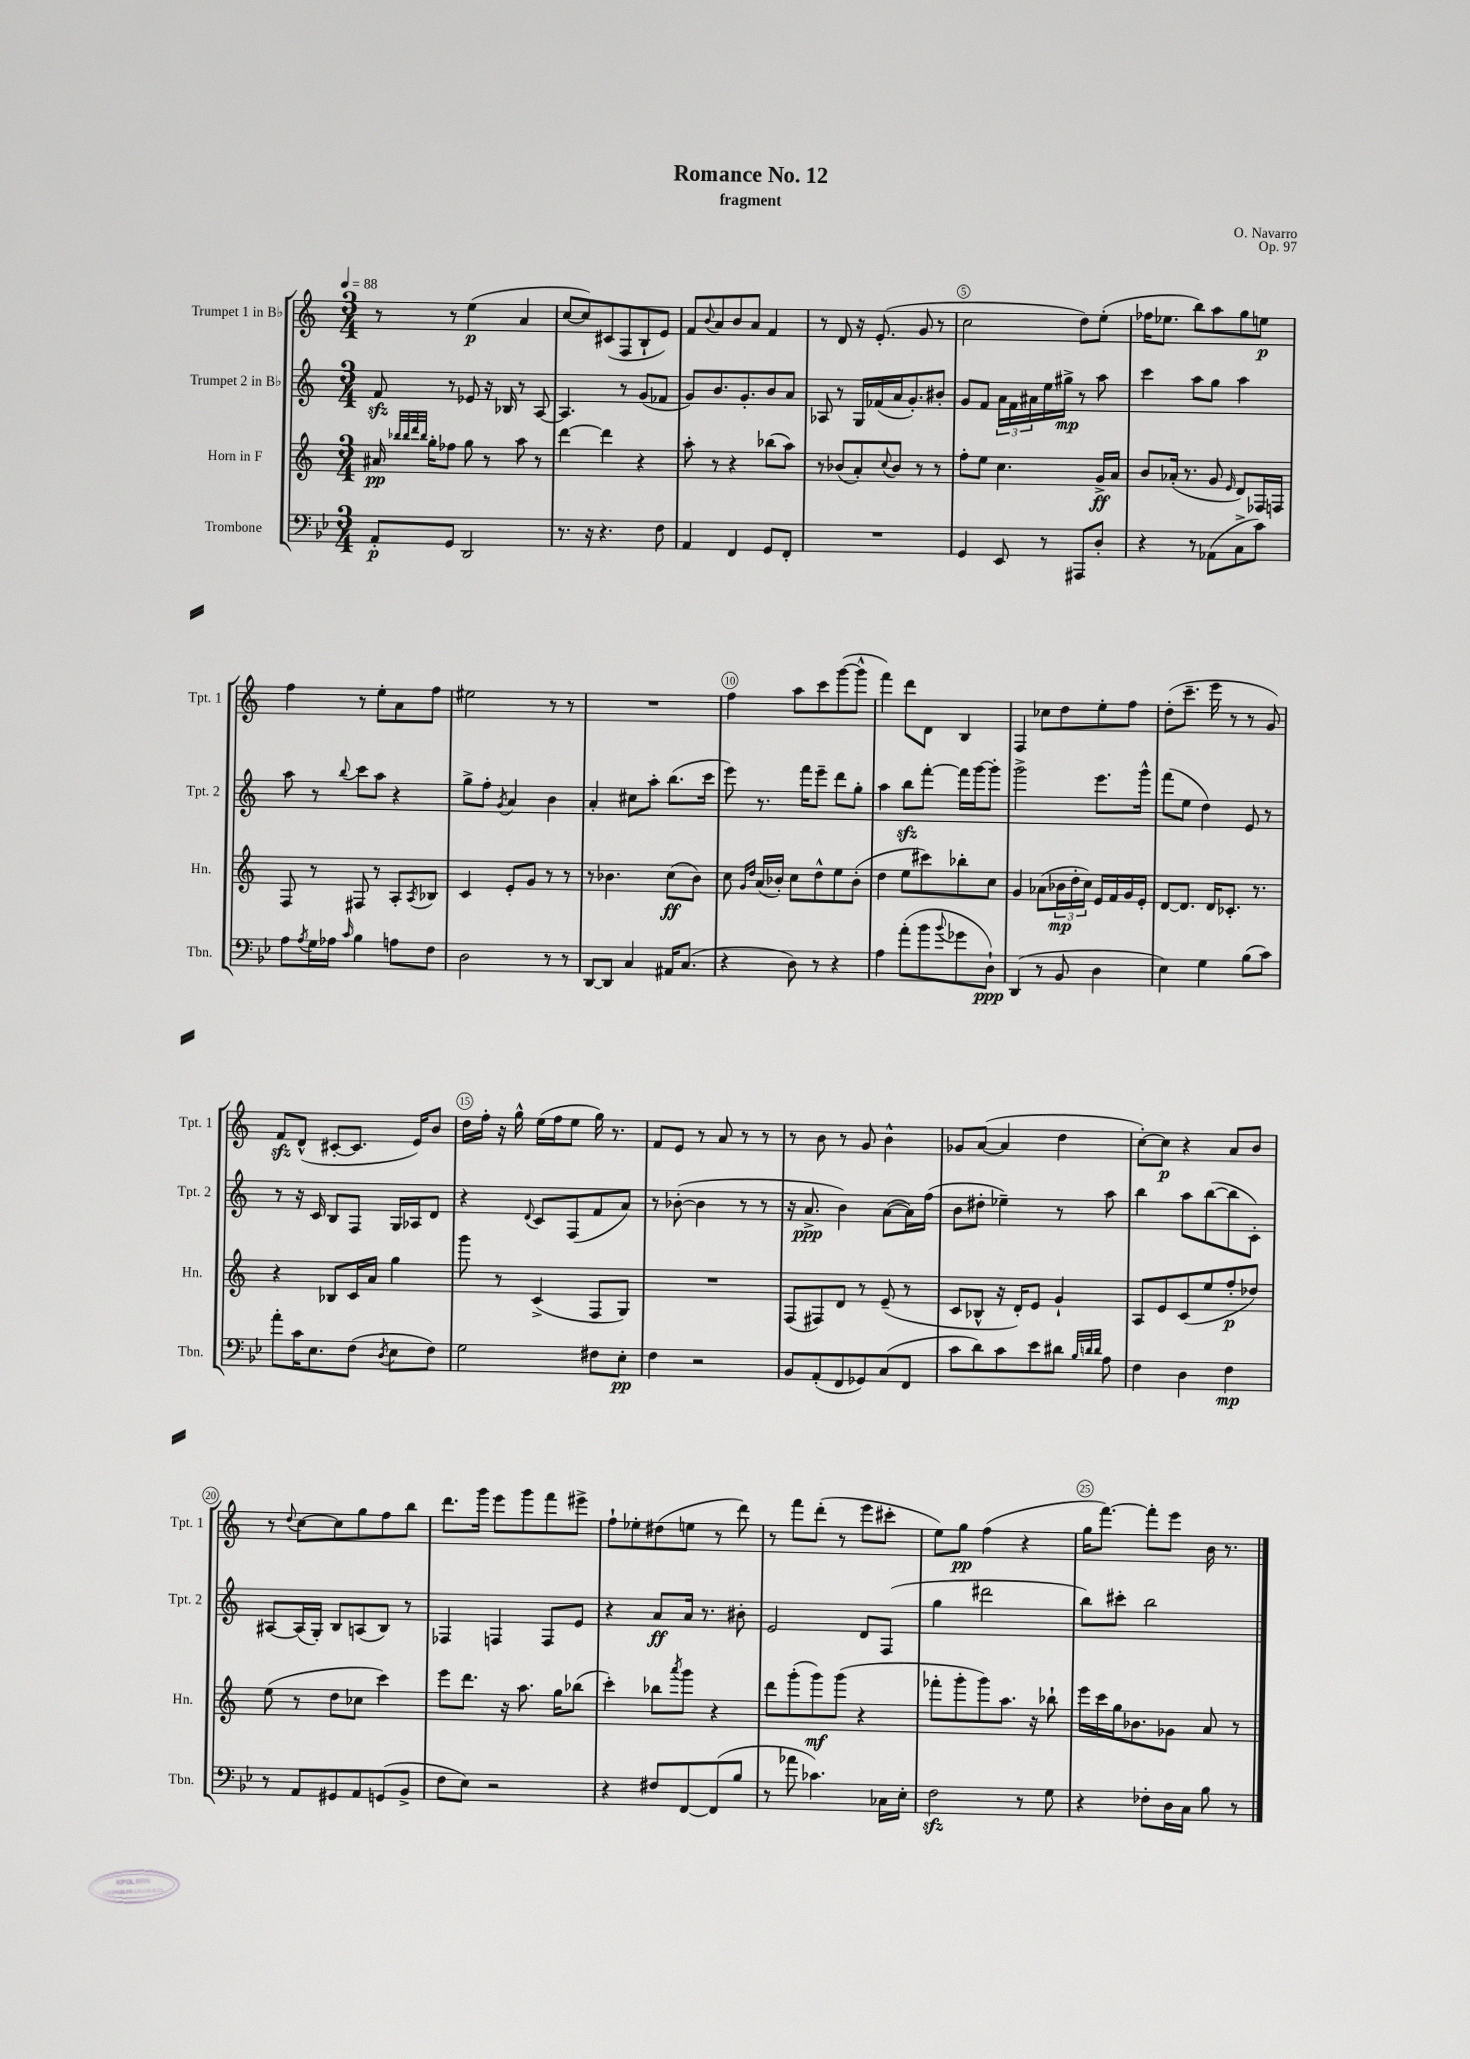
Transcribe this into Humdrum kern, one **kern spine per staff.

**kern	**kern	**kern	**kern
*staff4	*staff3	*staff2	*staff1
*clefF4	*clefG2	*clefG2	*clefG2
*k[b-e-]	*k[]	*k[]	*k[]
*M3/4	*M3/4	*M3/4	*M3/4
*MM88	*MM88	*MM88	*MM88
8AA'	16a#	8f	8r
.	32qqbb-	.	.
.	32qqbb-	.	.
.	32qqddd	.	.
.	32qqbb-	.	.
.	16gg'	.	.
8GG	8ff-	8r	8r
2DD	8gg	8e-	(4ee
.	8r	16r	.
.	.	16B-	.
.	8aa	8r	4a
.	8r	[8A	.
=	=	=	=
8.r	[4ddd	4.A]	[8cc
.	.	.	8cc])
16r	.	.	.
4.r	4ddd]	.	(8c#
.	.	8r	8F
.	4r	(8g	8B`
8F	.	8f-	8e)
=	=	=	=
4AA	8aa'	8g)	8f
.	.	.	8qqb
.	8r	8.b	8a
4FF	4r	.	8b
.	.	8.g'	.
.	.	.	8a
8GG	(8bb-	8b	4f
8FF'	8aa)	8a	.
=	=	=	=
2.r	8r	8A-	8r
.	(8b-	8r	8d
.	8a')	16G	16r
.	.	(16f-	(8.e'
.	8qqcc	.	.
.	8b-	16a	.
.	.	8.g')	.
.	8r	.	8g
.	8r	8b#'	8r
=	=	=	=
4GG	8ff'	8g	2cc
.	8ee	8f	.
8EE-	4.cc	24a	.
.	.	24f	.
.	.	24a#	.
8r	.	16ee	.
.	.	16gg#^	.
8AAA#	.	8r	8dd)
8D'	16g^	8aa	(8ee'
.	16a	.	.
=	=	=	=
4r	8b	4ccc	16ff-
.	.	.	8.ee-
.	(16a-'	.	.
.	8.r	.	.
8r	.	8aa	8bb)
(8AA-	8g	8gg	8aa
.	16qqe	.	.
8C^	8d)	4aa	8gg
8c)	16F-	.	8ee
.	16F	.	.
=	=	=	=
8A	8F	8aa	4ff
8qA	.	.	.
16G	8r	8r	.
16A-	.	.	.
16qqc	.	8qqbb	.
4B-	8F#	8ccc	8r
.	8r	8aa	8ee'
8A	8A'	4r	8a
.	8qA	.	.
8F	8B-	.	8ff
=	=	=	=
2D	4c	8gg^	2ee#
.	.	8ff'	.
.	.	8qg	.
.	8e'	4a	.
.	8g	.	.
8r	8r	4b	8r
8r	8r	.	8r
=	=	=	=
[8DD	8r	4a'	2.r
8DD]	4.b-	.	.
4C	.	8cc#	.
.	.	8aa'	.
16AA#	(8cc	(8.bb	.
(8.C	.	.	.
.	8b-)	.	.
.	.	16ccc	.
=	=	=	=
4r	8cc	8eee)	4ff
.	16qqg	.	.
.	16qqdd	.	.
.	(16a	8.r	.
.	16b-')	.	.
8D)	8cc	.	8aa
.	.	16fff	.
8r	8dd^^	8eee~	8ccc
4r	8ee	8ddd	([8ggg
.	(8b-'	8gg'	8ggg^^]
=	=	=	=
4A	4dd	4aa	4fff)
(8a'	8ee	8bb	8ddd
8b-	8ccc#)	[8fff'	8d
8qqb-	.	.	.
8g-	8bb-'	16fff]	4B
.	.	[16ggg	.
8D`)	8cc	8ggg']	.
=	=	=	=
(4DD	4g	2ggg^	4F
8r	(8a-	.	8cc-
8BB-	24b-	.	8dd
.	24dd'	.	.
.	24cc)	.	.
4D	16e	8.eee	8ee'
.	16f	.	.
.	16g	.	8ff
.	16e'	16ggg^^	.
=	=	=	=
4E-)	[8d	(8fff	(8dd'
.	8.d]	8ee	8.ccc~
4G	.	4dd)	.
.	16d	.	16eee
.	8.c-'	.	8r
(8B-	.	8e	8r
.	8.r	.	.
8c)	.	8r	8g)
=	=	=	=
8a'	4r	8r	8f
16c	.	16r	(8d^^
8.E-	.	16c	.
.	8B-	8B	[8c#'
(8F	16c	8F	8.c#]
.	16a	.	.
8qD	.	.	.
8E-	4gg	16G	.
.	.	16A-	16e)
8F)	.	8d	8b
=	=	=	=
2G	8ggg	4r	16dd
.	.	.	16ff'
.	8r	.	16r
.	.	.	16gg^^
.	.	8qqd	.
.	(4c^	8c	(16ee
.	.	.	16ff
.	.	(8F	8ee
8F#	8F	8f	16gg)
.	.	.	8.r
8E-'	8G)	8a)	.
=	=	=	=
4F	2.r	8r	8f
.	.	([8b-'	8e
2r	.	4b-]	8r
.	.	.	8a
.	.	8r	8r
.	.	8r	8r
=	=	=	=
8BB-	(8F	16r	8r
.	.	8.a^	.
(8AA'	8F#)	.	8b
8FF	8d	4b)	8r
8GG-)	8r	.	8g
(8C	(8e~	([8a	4b^^
8FF	8r	16a])	.
.	.	(16ff	.
=	=	=	=
8c	8c	8b	8g-
8d)	8B-^^	8dd#'	([8a
8c	16r	4ee-~)	4a]
.	16d')	.	.
8e-	8e	.	.
8d#	4g`	8r	4dd
32qqB-	.	.	.
32qqd	.	.	.
32qqd	.	.	.
8A	.	8aa	.
=	=	=	=
4F	8A	4bb	[8cc')
.	8e	.	8cc]
4D	(8c	8aa	4r
.	8ee	([8bb	.
4F	8ff'	8bb]	8a
.	8dd-)	8c')	8b
=	=	=	=
8r	(8ee	[8A#	8r
.	.	.	8qqdd
8AA	8r	(16A#]	[8cc
.	.	16G')	.
8GG#	8dd	8B	8cc]
8AA	8cc-	(8A	8gg
(8GG	4ccc)	8B)	8ff
8BB-^	.	8r	8bb
=	=	=	=
8F	8eee	4F-	8.ddd
8E-)	8.ddd	.	.
.	.	.	16ggg
2r	.	4F	8eee
.	16r	.	.
.	8.aa	.	8ggg
.	.	8F	8fff
.	16gg	.	.
.	(8bb-	8e	8eee#^
=	=	=	=
4r	4ccc')	4r	8ff`
.	.	.	8ee-'
8F#	8bb-	8a	(8dd#
.	8qaaa	.	.
[8FF	8ggg	16a	8ee
.	.	8.r	.
(8FF]	4r	.	8r
8B-	.	8b#'	8ddd)
=	=	=	=
8r	8ddd	2e	8r
8a-	(8ggg'	.	8fff
4.c-)	8ggg)	.	(8ddd'
.	(8ggg	.	8r
.	4r	8d	8eee
16C-	.	(8F	8ccc#'
16E-'	.	.	.
=	=	=	=
2F	8fff-'	4gg	8ee)
.	8ggg'	.	8gg
.	8ggg)	2ddd#	(4ff
.	8.aa	.	.
8r	.	.	4r
.	16r	.	.
8G	8bb-`	.	.
=	=	=	=
4r	16eee	8bb)	16gg
.	16ccc	.	[8.fff)
.	16gg	8ccc#'	.
.	8.b-	.	.
8F-'	.	2bb	8fff']
16D	8g-	.	8eee
16C	.	.	.
8B-	8a	.	16b
.	.	.	8.r
8r	8r	.	.
==	==	==	==
*-	*-	*-	*-
